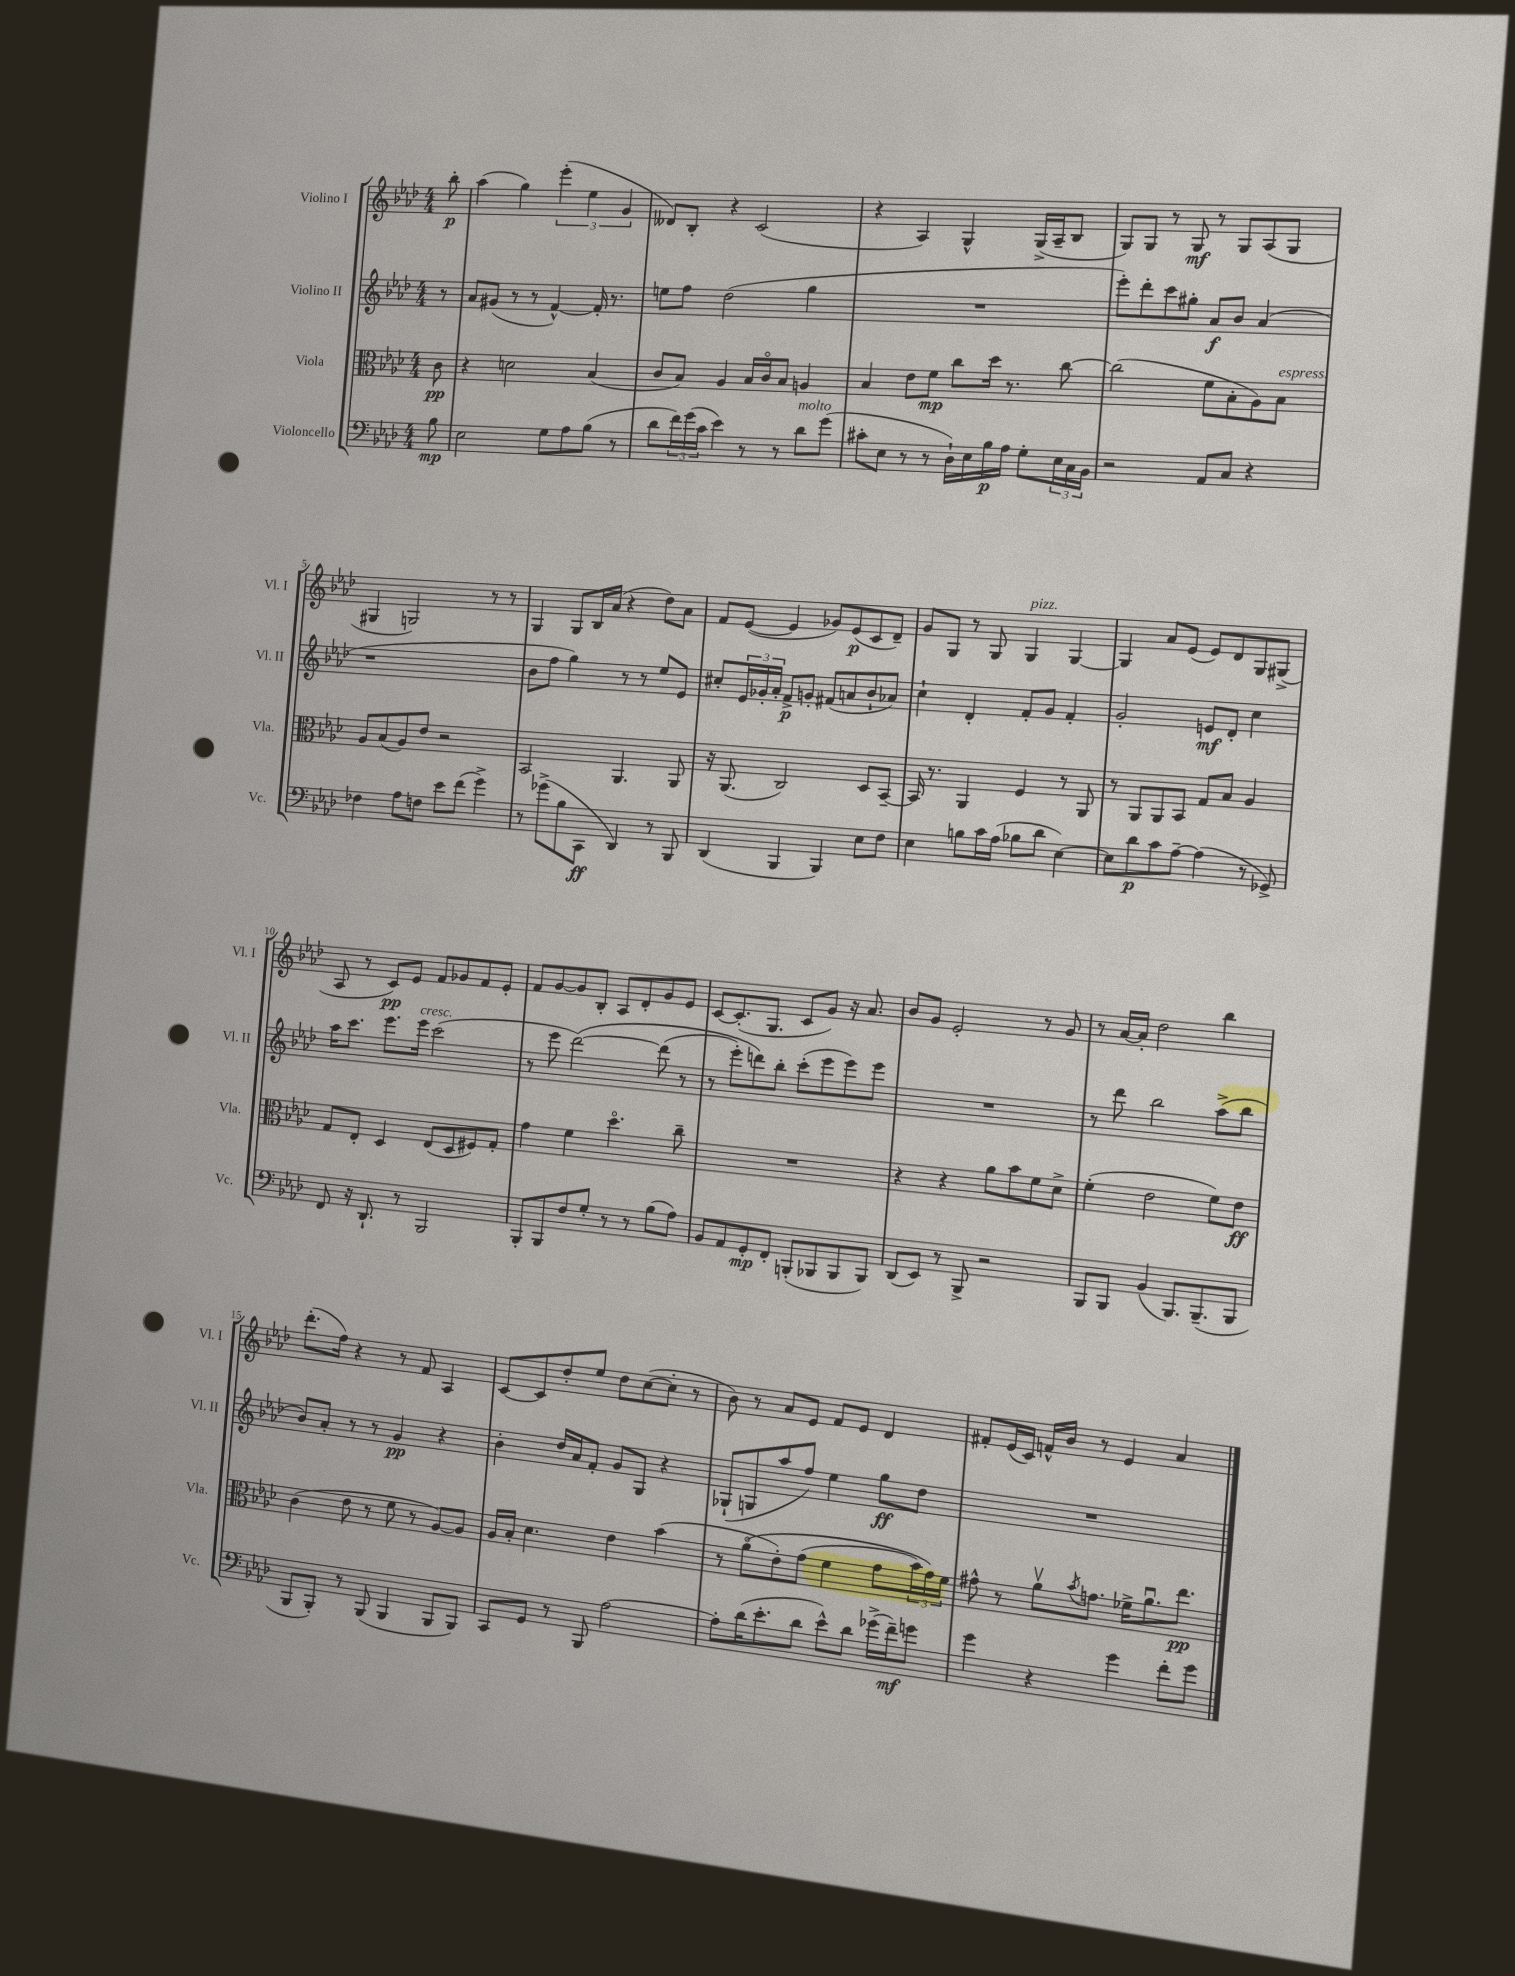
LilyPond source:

<<
\new StaffGroup <<
\new Staff = "s0" \with { instrumentName = "Violino I" shortInstrumentName = "Vl. I" } {
    \clef treble \key aes \major \numericTimeSignature \time 4/4 \partial 8
    bes''8-.\p |
    aes''4( g''4) \tuplet 3/2 { ees'''4-.( ees''4 g'4 } |
    deses'8) bes8-. r4 c'2( |
    r4 aes4) g4-^ g16->( aes16-- bes8 |
    g8) g8 r8 g8\mf r8 g8 aes8( g8 |
    gis4 g2) r8 r8 |
    g4 g8 bes16 aes'16( r4 des''8) aes'8 |
    f'8 ees'8~( ees'4 ges'8) ees'8\p( c'8 des'8--) |
    g'8 g8 r8 g8 g4^\markup { \italic "pizz." } g4~ |
    g4 aes'8 ees'8( ees'8) des'8 g8 gis8->( |
    aes8 r8 c'8\pp) ees'8 f'8 ges'8 f'8 ees'8-. |
    f'8 g'8~ g'8 bes8-. aes8 des'8-. g'8 ees'8 |
    c'8~ c'8.-.( g8. c'8 g'8) r16 aes'8. |
    bes'8 g'8 ees'2-. r8 g'8 |
    r8 aes'16~ aes'16-. des''2 bes''4 |
    des'''8.-.( f''16) r4 r8 f'8 aes4 |
    c'8~ c'8 des''8-. ees''8 des''8 c''8~( c''8-. r8 |
    bes'8) r8 aes'8 ees'8 f'8 ees'8 des'4 |
    fis'8-. ees'16( c'16) f'16-^ bes'16 r8 ees'4 aes'4 \bar "|." |
}
\new Staff = "s1" \with { instrumentName = "Violino II" shortInstrumentName = "Vl. II" } {
    \clef treble \key aes \major \numericTimeSignature \time 4/4 \partial 8
    r8 |
    aes'8 gis'8( r8 r8 f'4~-^) f'16-. r8. |
    e''8 f''8 des''2( g''4 |
    R1 |
    ees'''8-.) des'''8-. c'''8 gis''8-. aes'8\f bes'8 aes'4( |
    r1 |
    bes'8 f''8 g''4) r8 r8 ees''8 ees'8 |
    cis''8-. \tuplet 3/2 { ees'16 ges'16-. aes'16-. } f'8->\p g'8-. fis'8( a'8 bes'8-! aes'8) |
    c''4-! des'4-. f'8-. g'8 f'4-. |
    g'2-. e'8\mf des'8-. c''4 |
    aes''16 c'''8. ees'''8. ees'''16^\markup { \italic "cresc." } c'''2( |
    r8 ees'''8 des'''2~)\( des'''8( r8 |
    r8 ees'''8-.) d'''8\) bes''8-. c'''8-.( ees'''8 ees'''8) ees'''8 |
    R1 |
    r8 des'''8 bes''2 aes''8->( bes''8 |
    bes'8) aes'8-. r8 r8 g'4\pp r4 |
    bes'4-. des''16 aes'16 f'8-. g'8 g8 r4 |
    ges8-!( g8 aes''8 f''8) ees''4 g''8\ff des''8 |
    R1 \bar "|." |
}
\new Staff = "s2" \with { instrumentName = "Viola" shortInstrumentName = "Vla." } {
    \clef alto \key aes \major \numericTimeSignature \time 4/4 \partial 8
    c'8\pp |
    r4 d'2 bes4( |
    c'8 bes8) aes4 bes16 c'16\flageolet bes8 a4 |
    bes4 ees'8 f'8\mp c''8 des''16 r8. c''8~ |
    c''2( f'8 bes8-. aes8) bes8^\markup { \italic "espress." } |
    aes8 bes8( aes8) ees'8 r2 |
    bes,2 aes,4. aes,8 |
    r16 aes,8.( c2) des8 bes,8~-- |
    bes,16 r8. aes,4 f4 r8 aes,8 |
    r8 aes,8 aes,8 bes,8 g8 bes8 aes4 |
    g8 ees8-. des4 ees8( des8 fis8) g8-. |
    g'4 f'4 des''4.\flageolet c''8-- |
    R1 |
    r4 r4 aes'8 bes'8 f'8 des'8-> |
    f'4-.( ees'2 f'8) ees'8\ff |
    c'4( ees'8 r8 f'8 r8 aes8~) aes8 |
    aes16 bes16-. des'4. ees'4 bes'4( |
    r8 aes'8\flageolet\( ees'8-.) g'8( f'4 g'8 \tuplet 3/2 { bes'16) g'16\) f'16 } |
    gis'8-^ r8 aes'8\upbow \acciaccatura { bes'8 } g'8. fes'16-> aes'8.\downbow ees''8.\pp \bar "|." |
}
\new Staff = "s3" \with { instrumentName = "Violoncello" shortInstrumentName = "Vc." } {
    \clef bass \key aes \major \numericTimeSignature \time 4/4 \partial 8
    bes8\mp |
    ees2 g8 aes8 bes8( r8 |
    des'8 \tuplet 3/2 { f'16) g'16( c'16 } ees'4) r8 r8 des'8^\markup { \italic "molto" } g'8( |
    cis'8-. ees8 r8 r8 des16-!) ees16 bes16\p aes16 g8-. \tuplet 3/2 { ees16 c16 bes,16 } |
    r2 aes,8 c8 r4 |
    fes4 aes8 f8 ees'8 f'8( g'4->) |
    r8 ges'8->( bes8 c,8\ff des,4) r8 bes,,8 |
    des,4( bes,,4 bes,,4) ees8 f8 |
    ees4 b8 c'16 aes16( bes8 des'8 ees4~) |
    ees8 des'8\p c'8 aes8~-- aes4( r8 ges,8->) |
    f,8 r16 des,8.-! r8 bes,,2 |
    bes,,8-. bes,,8 f8 g8-. r8 r8 bes8( aes8) |
    bes,8 aes,8 g,8-.\mp f,8-. b,,8-.( bes,,8 bes,,8 bes,,8) |
    des,8( ees,8) r8 bes,,8-> r2 |
    bes,,8 bes,,8 bes,4( bes,,8.) bes,,8.--( bes,,8 |
    bes,,8 bes,,8-.) r8 bes,,8( bes,,4 bes,,8 bes,,8) |
    c,8 g,8 r8 bes,,8 aes2~ |
    aes8-. des'16( ees'8.-. des'8 ees'8-^) des'8 ges'16->( f'16--\mf) g'8 |
    g'4 r4 g'4 f'8-. g'8 \bar "|." |
}
>>
>>
